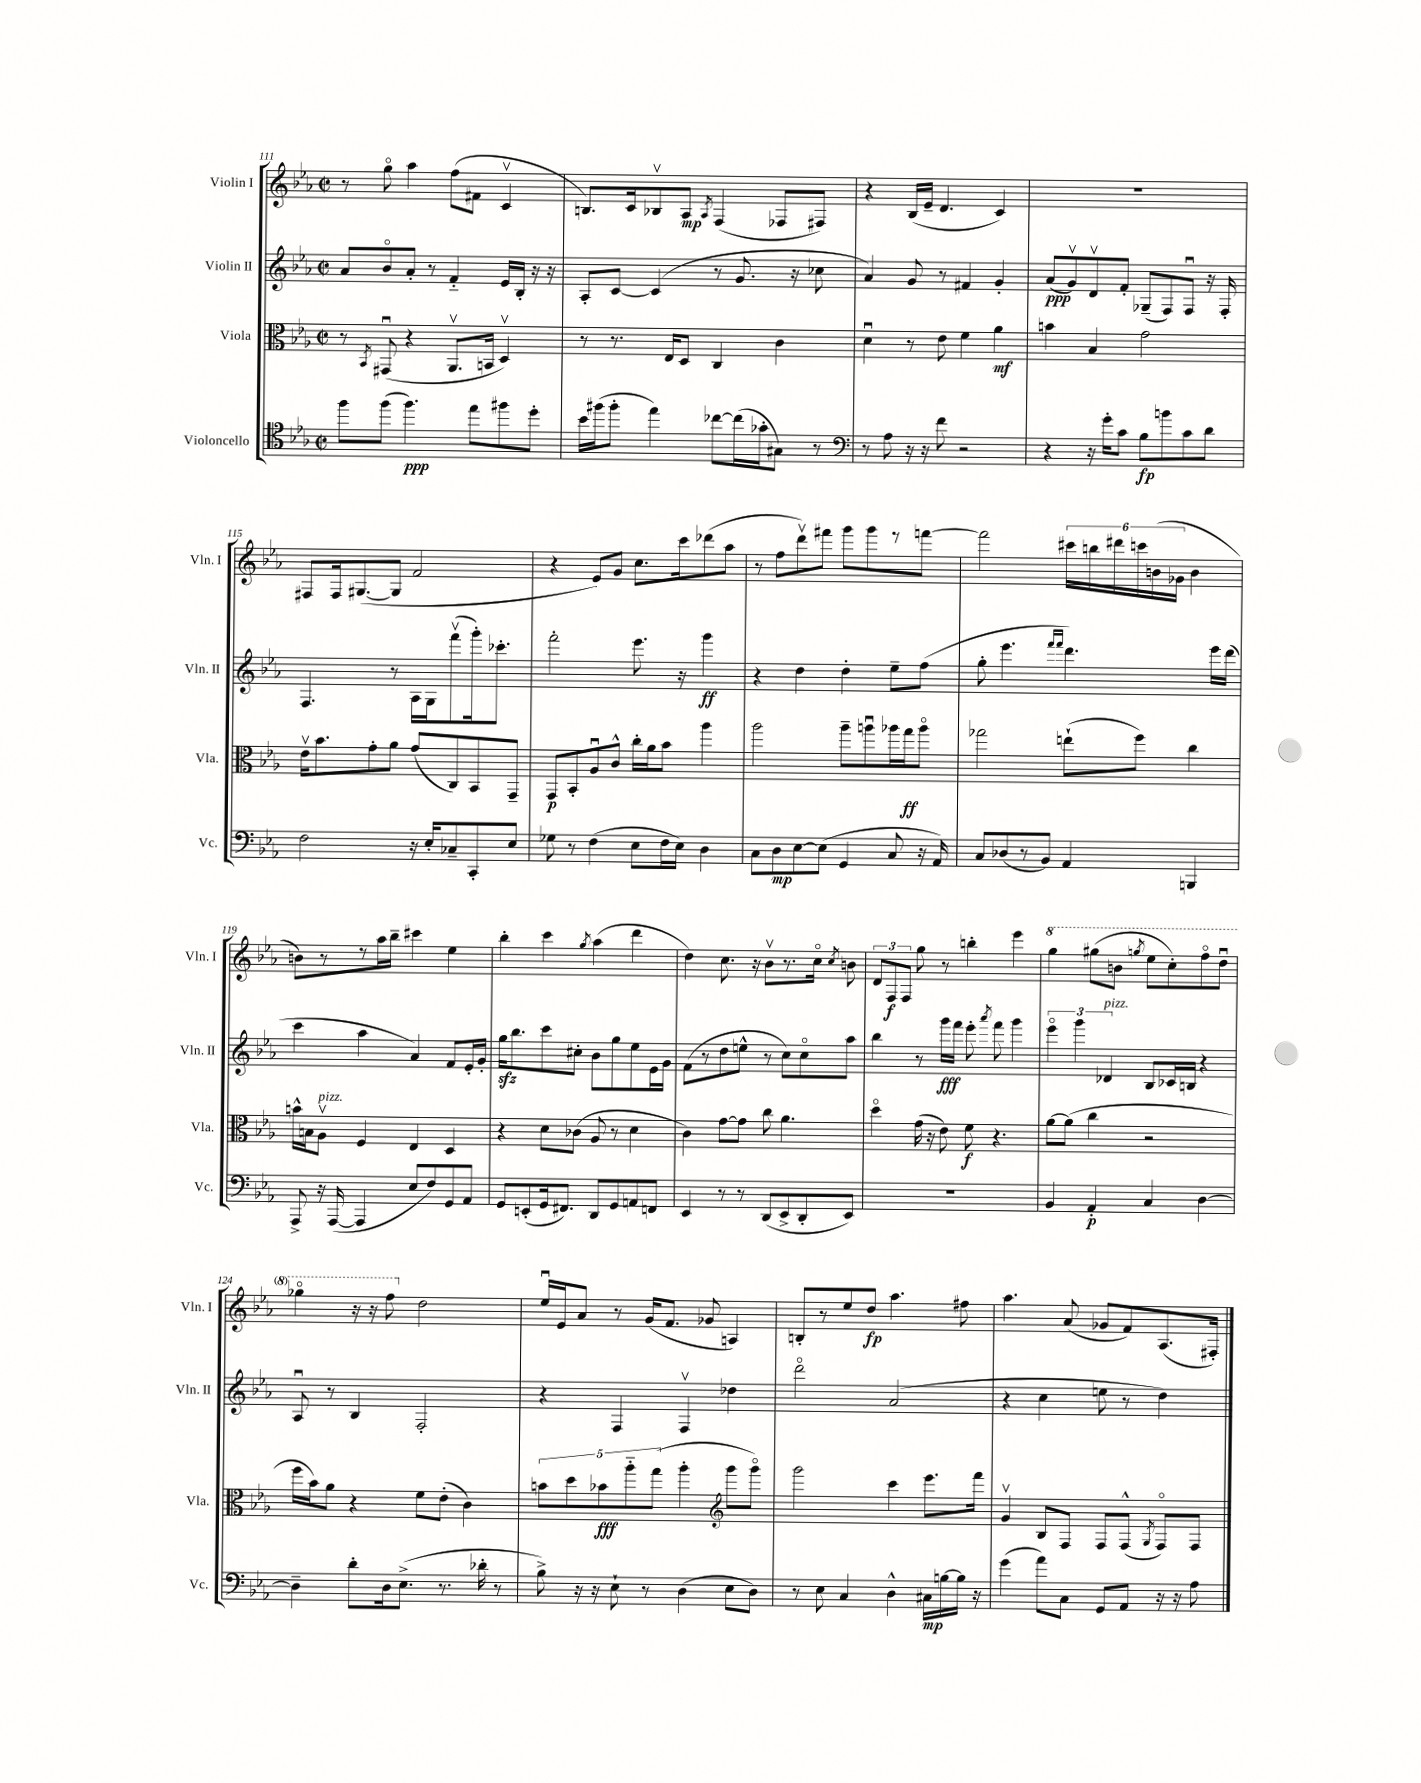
<<
\new StaffGroup <<
\new Staff = "s0" \with { instrumentName = "Violin I" shortInstrumentName = "Vln. I" } {
    \clef treble \key ees \major \defaultTimeSignature \time 2/2
    \autoBeamOff r8 g''8\flageolet aes''4 f''8[( fis'8] c'4\upbow |
    b8.[) c'16 bes8\upbow aes8]\mp \acciaccatura { aes8 } f4( fes8[ fis8]) |
    r4 bes16[( ees'16]-- d'4. c'4) |
    R1 |
    fis8[ fis16 gis8.~( gis8] f'2 |
    r4 ees'8[) g'8] c''8.[ c'''16 des'''8( aes''8] |
    r8 f''8[ d'''8\upbow) fis'''8] g'''8[ g'''8 r8 f'''8]~ |
    f'''2 \tuplet 6/4 { cis'''16[ b''16 dis'''16 c'''16 b'16( ges'16] } b'4 |
    b'8[) r8 r8 aes''16 bes''16]-- cis'''4 ees''4 |
    bes''4-. c'''4 \acciaccatura { g''8 } aes''4( d'''4 |
    d''4) c''8. r16 bes'8[\upbow r8. c''16]\flageolet \acciaccatura { c''8 } b'8 |
    \tuplet 3/2 { d'8[ f8\f f8] } g''8 r8 b''4-. ees'''4 |
    \ottava #1 g'''4 gis'''8[( b''8] \acciaccatura { g'''8 } ees'''8[ c'''8-.) f'''8\flageolet d'''8]\downbow |
    ges'''4\flageolet r16 r16 f'''8 \ottava #0 d''2 |
    ees''16[\downbow ees'16 aes'8] r8 g'16[( f'8.] ges'8 a4) |
    b8[-. r8 ees''8 d''8]\fp aes''4. fis''8 |
    aes''4. aes'8( ges'8[ f'8) aes8.( fis16]-.) \bar "|." |
}
\new Staff = "s1" \with { instrumentName = "Violin II" shortInstrumentName = "Vln. II" } {
    \clef treble \key ees \major \defaultTimeSignature \time 2/2
    \autoBeamOff aes'8[ bes'8\flageolet aes'8]-. r8 f'4-_ ees'16[ bes16]-. r16 r16 |
    aes8[-. c'8]~ c'4( r8 g'8. r16 ces''8 |
    aes'4) g'8 r8 fis'4 g'4-. |
    aes'8[\ppp( g'8\upbow) d'8\upbow f'8]-. ges8[--( f8) f8]\downbow r16 f16-. |
    f4. r8 aes16[ g16 f'''8\upbow( g'''16-.) ces'''8.]-. |
    f'''2-. ees'''8. r16 g'''4\ff |
    r4 d''4 d''4-. ees''8[-- f''8]( |
    g''8-. ees'''4. \grace { f'''16[ f'''16] } d'''4.) ees'''16[ d'''16]( |
    c'''4 aes''4 aes'4) f'8[ ees'16-. g'16]-. |
    g''16[\sfz bes''8. c'''8 cis''8]-. bes'8[ g''8 ees''8 ees'16 g'16] |
    f'8[( r8 d''8 e''8]-^ r8 c''8[) c''8\flageolet aes''8] |
    bes''4 r8 g'''16[\fff f'''16] ees'''8-. \acciaccatura { aes'''8 } f'''8 g'''4 |
    \tuplet 3/2 { ees'''4\flageolet g'''4 des'4^\markup { \italic "pizz." } } bes8[ ces'16 b16] r4 |
    aes8\downbow r8 bes4 f2-. |
    r4 f4 f4\upbow des''4 |
    d'''2\flageolet aes'2( |
    r4 c''4 e''8 r8 d''4) \bar "|." |
}
\new Staff = "s2" \with { instrumentName = "Viola" shortInstrumentName = "Vla." } {
    \clef alto \key ees \major \defaultTimeSignature \time 2/2
    \autoBeamOff r8 \acciaccatura { bes,8 } gis,8\downbow( r4 aes,8.[\upbow b,16] d4\upbow) |
    r8 r8. ees16[ d8] c4 c'4 |
    d'4\downbow r8 ees'8 f'4 aes'4\mf |
    b'4 bes4 g'2 |
    ees'16[\upbow bes'8. g'8-. aes'8] g'8[( c8) bes,8 g,8]-- |
    g,8[\p bes,8-. aes8\downbow c'8]-^ c''16[-. aes'16 bes'8] aes''4 |
    aes''2 aes''8[-- a''8\downbow aes''16 g''16\ff aes''8]\flageolet |
    ges''2 e''8[-!( f''8]) c''4 |
    b'16[-^ b16 aes8]\upbow^\markup { \italic "pizz." } f4 ees4 d4 |
    r4 d'8[ ces'8]( aes8 r8 d'4 |
    c'4) g'8[~ g'8] c''8 aes'4. |
    d''4\flageolet g'16( r16 ees'8) f'8\f r4. |
    aes'8[~ aes'8]( c''4 r2 |
    f''16[ bes'16) aes'8] r4 f'8[ ees'8]-.( c'4) |
    \tuplet 5/4 { b'8[ d''8 bes'8\fff aes''8-_ g''8]( } aes''4-. \clef treble g'''8[ g'''8]\flageolet) |
    g'''2 c'''4 ees'''8.[ f'''16] |
    g'4\upbow bes8[ f8] f8[ f8]-^( \acciaccatura { g8 } f8[\flageolet) f8] \bar "|." |
}
\new Staff = "s3" \with { instrumentName = "Violoncello" shortInstrumentName = "Vc." } {
    \clef tenor \key ees \major \defaultTimeSignature \time 2/2
    \autoBeamOff f''8[ f''8]( f''4.\ppp) ees''8[ fis''8 d''8]-. |
    bes'16[ fis''16( fis''8]-. ees''4) ces''8[~ ces''16( ges'16-. gis8]) r8 |
    \clef bass r8 aes8 r16 r16 f'8 r2 |
    r4 r16 g'16[-. c'8] bes8[\fp b'8 c'8 d'8] |
    f2 r16 ees16[-. ces8-- c,8-. ees8] |
    ges8 r8 f4( ees8[ f16 ees16]) d4 |
    c8[ d8\mp ees8~ ees8]( g,4 c8 r16 aes,16) |
    c8[ des8( r8 bes,8]) aes,4 b,,4 |
    aes,,8-> r16 aes,,16~( aes,,4 ees8[ f8) g,8 aes,8] |
    g,8[ e,8-.( g,16 fis,8.]) d,8[ g,8 a,8 f,8] |
    ees,4 r8 r8 d,8[( ees,8-> d,8-. ees,8]) |
    R1 |
    bes,4 aes,4-.\p c4 d4~ |
    d4-- d'8[-. d16 ees8.]->( r8. des'16-. r8 |
    bes8->) r16 r16 ees8-! r8 d4( ees8[ d8]) |
    r8 ees8 c4 d4-^ cis16[\mp b16~ b16] r16 |
    g'4( aes'8[) c8] g,8[ aes,8] r16 r16 aes8 \bar "|." |
}
>>
>>
\layout { \context { \Score currentBarNumber = #111 } }
